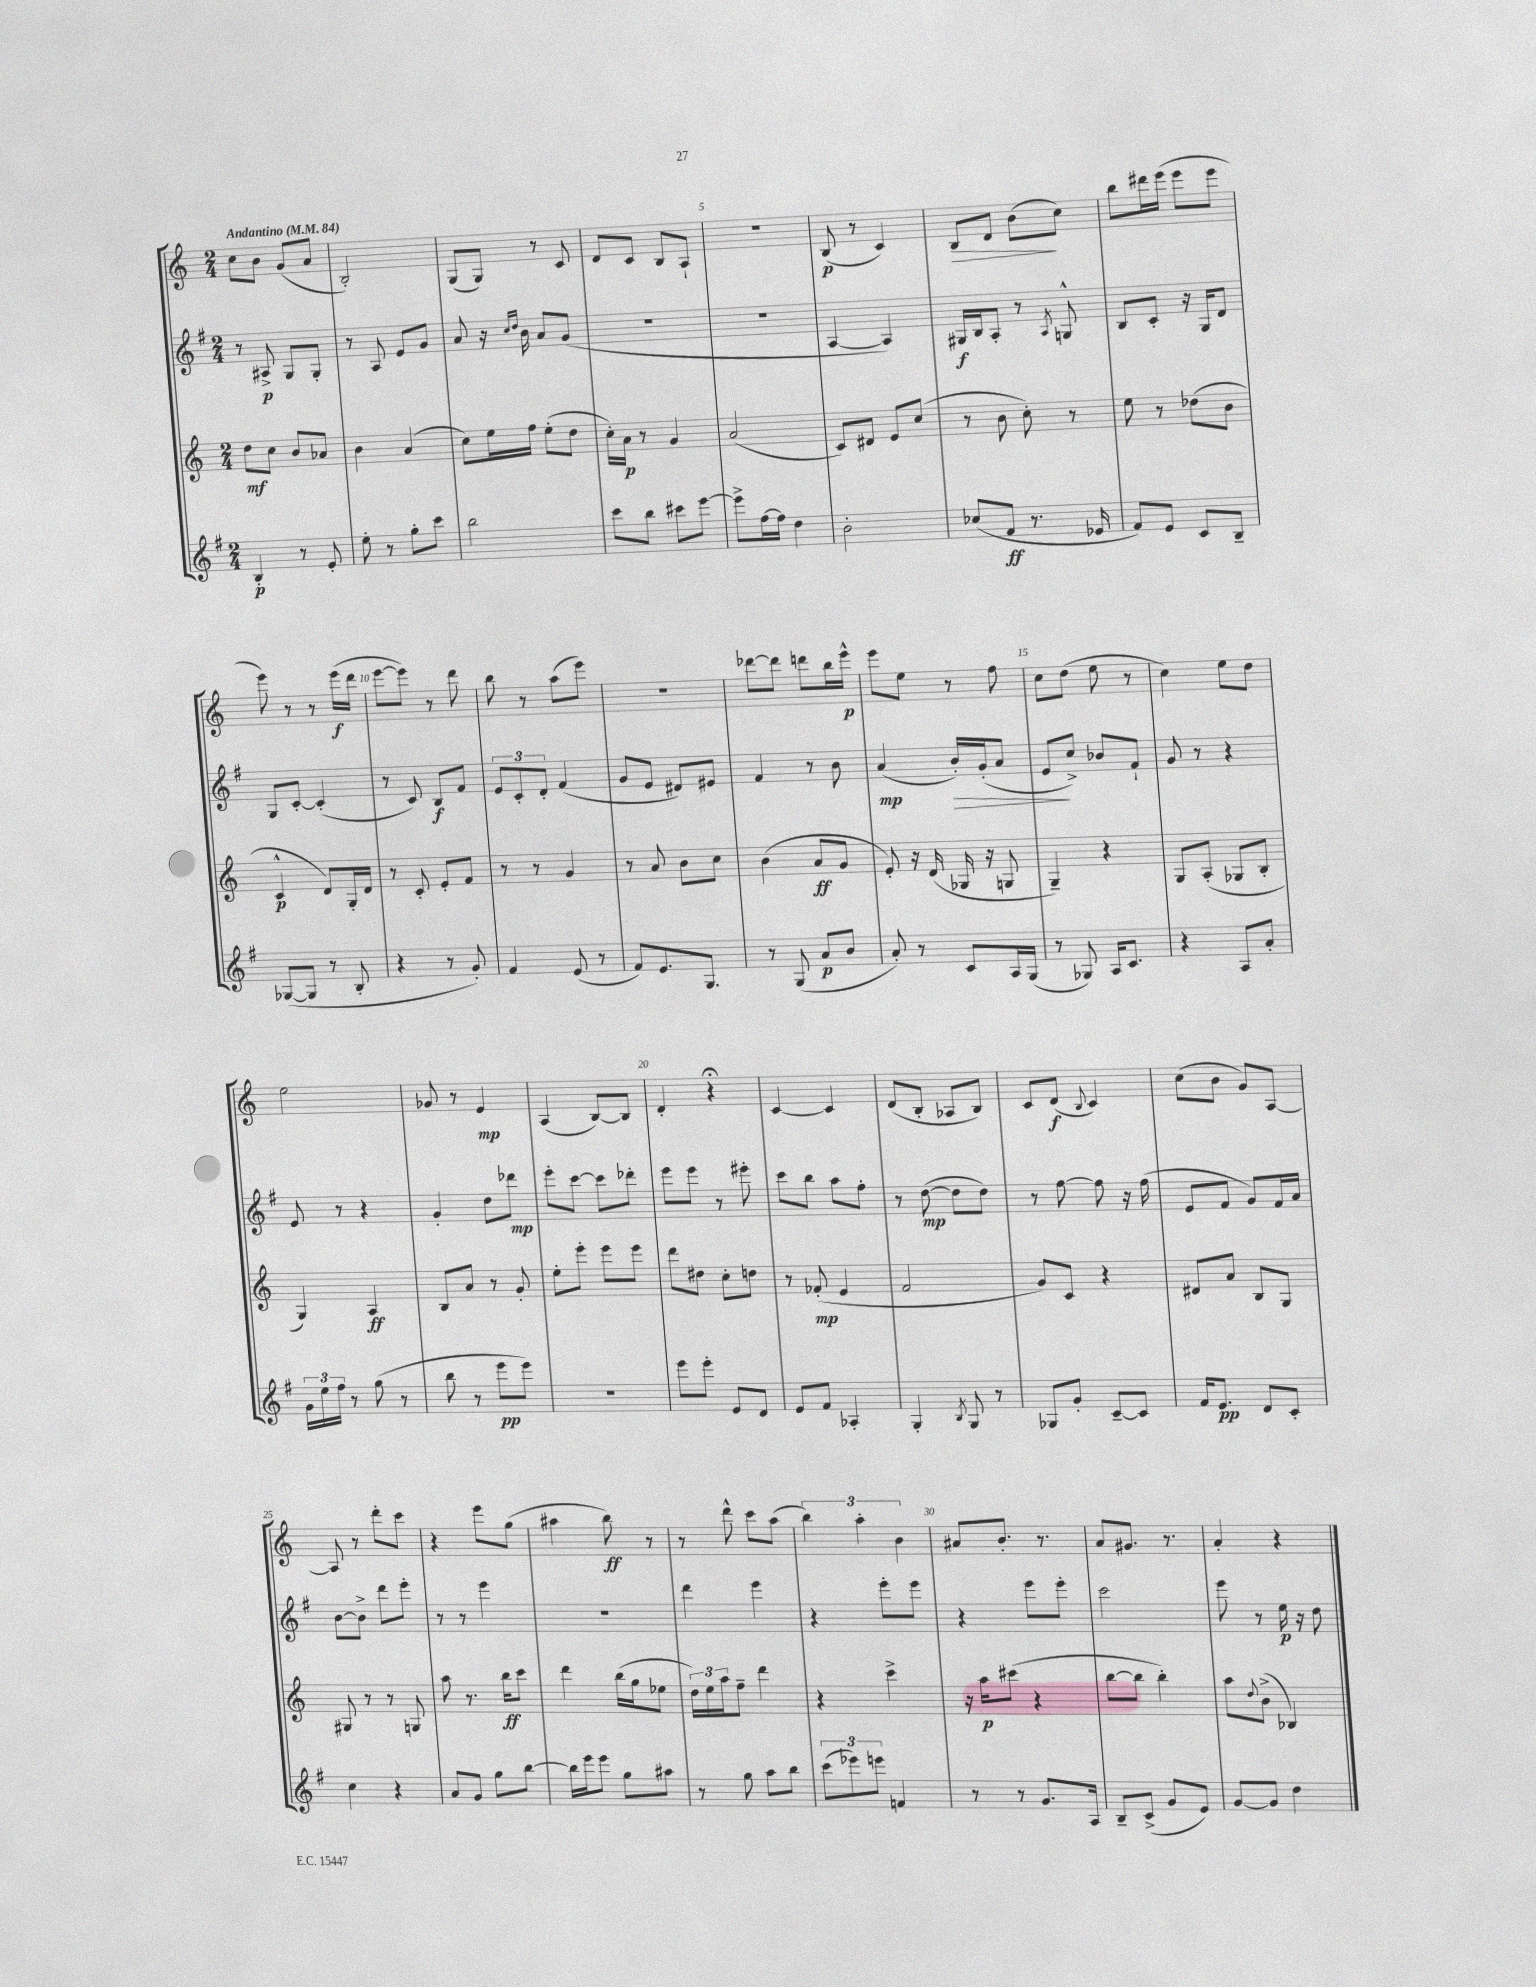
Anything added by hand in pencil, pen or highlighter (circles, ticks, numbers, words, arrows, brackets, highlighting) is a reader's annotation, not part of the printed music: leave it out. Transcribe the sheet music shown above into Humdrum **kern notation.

**kern	**kern	**kern	**kern
*staff4	*staff3	*staff2	*staff1
*clefG2	*clefG2	*clefG2	*clefG2
*k[f#]	*k[]	*k[f#]	*k[]
*M2/4	*M2/4	*M2/4	*M2/4
*MM84	*MM84	*MM84	*MM84
4B'	8dd	8r	8cc
.	8cc	8A#^	8b
8r	8b	8G	(8g
8e'	8a-	8G'	8a
=	=	=	=
8ee'	4b	8r	2B')
8r	.	8A	.
8gg'	(4a	8e	.
8ccc	.	8g	.
=	=	=	=
2bb	8cc)	8a	(8G
.	16ee	16r	8G)
.	.	16qqcc	.
.	.	16qqdd	.
.	16ff	16b	.
.	(8ee'	8a	8r
.	8dd	(8g	8c
=	=	=	=
8ccc	16cc')	2r	8d
.	16a	.	.
8bb	8r	.	8c
8ccc#	4g	.	8B
[8eee	.	.	8A`
=	=	=	=
8eee^]	(2a	2r	2r
[16ff#	.	.	.
16ff#]	.	.	.
4dd	.	.	.
=	=	=	=
2b'	8c)	[4A	(8B
.	8d#	.	8r
.	8e	4A])	4c)
.	(8cc	.	.
=	=	=	=
(8cc-	8r	16G#	8B
.	.	16B	.
8f#	8b	8A'	8d
8.r	8cc')	8r	(8b
.	.	8qA	.
.	8r	8G^^	8cc)
16e-	.	.	.
=	=	=	=
8f#)	8ee	8B	8bb
8e	8r	8c'	16ddd#
.	.	.	(16eee
8c	(8dd-	16r	8eee
.	.	16G	.
8B~	8b	8d	8eee
=	=	=	=
([8G-	4c^^	8G	8eee)
8G-]	.	[8c'	8r
8r	8d)	(4c']	8r
8B'	16G'	.	(16eee
.	16d	.	16ddd
=	=	=	=
4r	8r	8r	[8eee
.	8c'	8c)	8eee])
8r	8e'	8B	8r
8g')	8f	8f#	8ddd
=	=	=	=
4f#	8r	12e	8bb
.	.	12c'	.
.	8r	.	8r
.	.	12d'	.
(8e	4g	(4f#	(8aa
8r	.	.	8eee)
=	=	=	=
8f#)	8r	8g	2r
8.e	8a	8e	.
.	8b	8d#)	.
8.G	.	.	.
.	8cc	8e#	.
=	=	=	=
8r	(4b	4f#	[8ddd-
(8G	.	.	8ddd-]
8a	8a	8r	8ddd
8b	8g	8b	16bb
.	.	.	16eee^^
=	=	=	=
8a')	8e')	(4a	8eee
8r	16r	.	8ee
.	(16d	.	.
8c	16G-	16b')	8r
.	16r	(16g'	.
16A	8G	8a	8ff
(16G	.	.	.
=	=	=	=
8r	4G~)	8e	8cc
8G-)	.	8cc^)	(8dd
16A	4r	8b-	8ee
8.c	.	.	.
.	.	8f#`	8r
=	=	=	=
4r	8G	8g	4cc)
.	(8A'	8r	.
8A	8G-	4r	8ee
8a'	8B'	.	8dd
=	=	=	=
24g	4G)	8e	2ee
24ee	.	.	.
24ff#	.	.	.
8r	.	8r	.
(8gg	4A	4r	.
8r	.	.	.
=	=	=	=
8bb	8B	4g'	8g-
8r	8a	.	8r
8eee	8r	8dd	4e
8eee)	8g'	8ddd-	.
=	=	=	=
2r	8ee'	8eee'	(4A
.	8eee'	[8ccc	.
.	8eee	8ccc]	[8B)
.	8eee	8ddd-'	8B]
=	=	=	=
8eee	8ddd	8eee	4d'
8eee'	8dd#	8eee	.
8e	8cc'	8r	4r;
8d	8dd	8eee#'	.
=	=	=	=
8e	8r	8ccc	[4c
8f#	(8f-'	8bb	.
4A-'	4e	8aa	4c]
.	.	8ff#'	.
=	=	=	=
4G'	2f	8r	(8d
.	.	([8dd	8B'
8qB	.	.	.
8G	.	8dd]	8A-
8r	.	8dd)	8B)
=	=	=	=
8G-	8g)	8r	8c
8g'	8c	[8ff#	(8d
.	.	.	8qqB
[8c~	4r	8ff#]	4c)
8c]	.	16r	.
.	.	(16ff#	.
=	=	=	=
16f#	8d#	8e	(8cc
8.e	.	.	.
.	8a	8f#	8b
8d	8B	8g)	8g)
8c'	8G	16f#	[8A
.	.	16a	.
=	=	=	=
4cc	8G#	[8b	8A]
.	8r	8b^]	8r
4r	8r	8ddd	8ddd'
.	8G	8eee'	8ccc
=	=	=	=
8a	8aa	8r	4r
8g	8.r	8r	.
8gg	.	4eee	8eee
.	16bb	.	.
[8bb	8ccc	.	(8gg
=	=	=	=
16bb]	4ddd	2r	4aa#
16eee	.	.	.
8eee	.	.	.
8gg	(16bb	.	8bb)
.	16gg	.	.
8aa#	8ee-	.	8r
=	=	=	=
8r	24dd)	4ddd	8r
.	24ee	.	.
.	24aa	.	.
8gg	8ff~	.	8ddd^^
8aa	4ddd	4eee	8ccc
8bb	.	.	(8aa
=	=	=	=
(12ccc	4r	4r	6bb)
12eee-)	.	.	.
12eee	.	.	6aa'
4f	4ccc^	8eee'	.
.	.	.	6b
.	.	8eee	.
=	=	=	=
8r	16r	4r	8a#
.	16aa	.	.
8r	(8ccc#	.	8.b'
8.g	4r	8eee	.
.	.	.	8.r
.	.	8eee'	.
16A	.	.	.
=	=	=	=
8B~	[8bb	2ccc	8a
(8c^	8bb]	.	8.g#
8g	4bb')	.	.
.	.	.	8.r
8e)	.	.	.
=	=	=	=
[8g	8aa	8eee	4a'
.	8qqdd	.	.
8g]	(8b^	8r	.
4dd	4B-)	16ee	4r
.	.	16r	.
.	.	8dd	.
==	==	==	==
*-	*-	*-	*-
